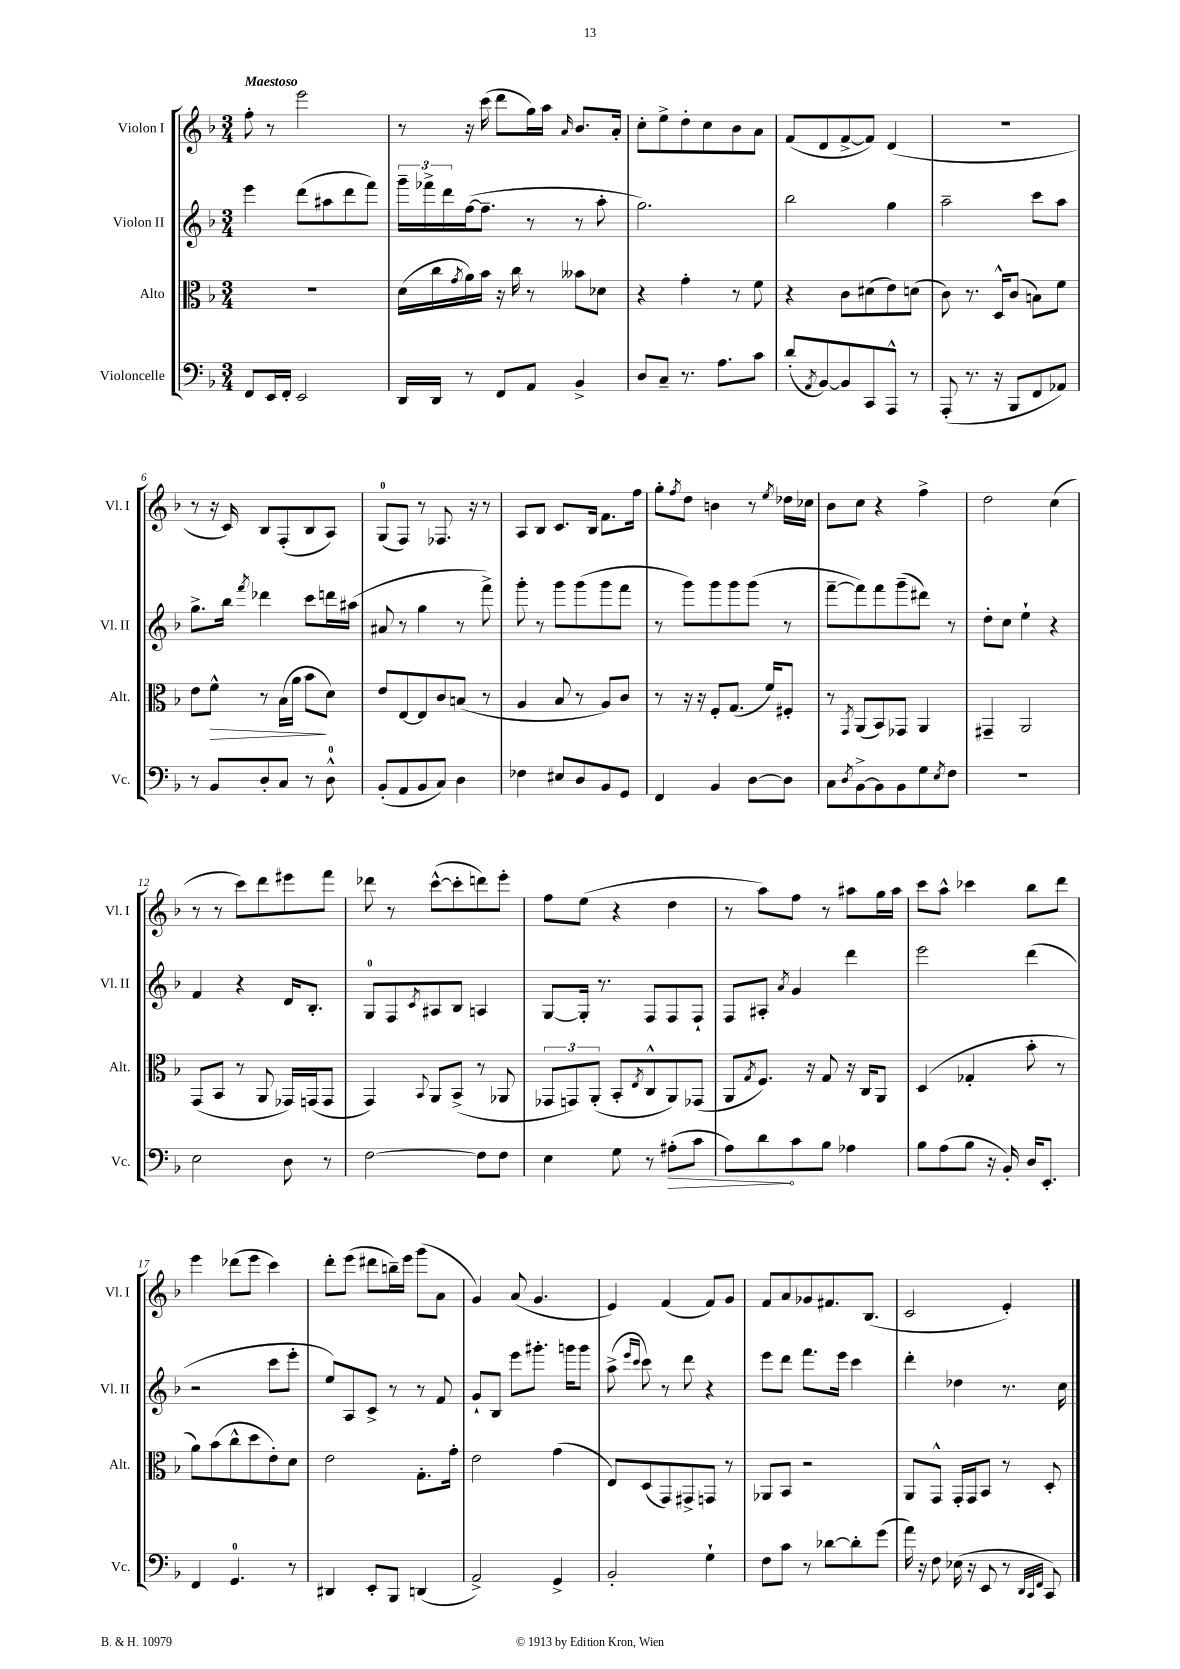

**kern	**dynam	**kern	**dynam	**kern	**kern
*part4	*part4	*part3	*part3	*part2	*part1
*staff4	*staff4	*staff3	*staff3	*staff2	*staff1
*I"Violoncelle	*	*I"Alto	*	*I"Violon II	*I"Violon I
*I'Vc.	*	*I'Alt.	*	*I'Vl. II	*I'Vl. I
*clefF4	*	*clefC3	*	*clefG2	*clefG2
*k[b-]	*	*k[b-]	*	*k[b-]	*k[b-]
*M3/4	*	*M3/4	*	*M3/4	*M3/4
=1	=1	=1	=1	=1	=1
!	!	!	!	!	!LO:TX:a:B:t=Maestoso
8FF/L	.	2.r	.	4eee\	8ff'\
16EE/L	.	.	.	.	8r
16FF'/JJ	.	.	.	.	.
2EE/	.	.	.	(8ddd\L	2eee\
.	.	.	.	8aa#X\	.
.	.	.	.	8ddd\	.
.	.	.	.	8fff\J)	.
=2	=2	=2	=2	=2	=2
16DD/LL	.	(16d\LL	.	24ggg~\LL	8r
.	.	.	.	24fff-X^\	.
16DD/JJ	.	16cc\	.	.	.
.	.	.	.	24ddd\	.
.	.	8qg/	.	.	.
8r	.	16a\)	.	([16ff\J	16r
.	.	16b-\JJ	.	8.ff~\J]	(16ccc\
8FF/L	.	16r	.	.	8ddd\L
.	.	16cc\	.	.	.
8AA/J	.	8r	.	8r	16gg\L)
.	.	.	.	.	16aa\JJ
.	.	.	.	.	16qqa/
4BB-^/	.	8b--X\L	.	8r	8.b-/L
.	.	8d-X\J	.	8aa'\	.
.	.	.	.	.	16a'/Jk
=3	=3	=3	=3	=3	=3
8D/L	.	4r	.	2.gg\)	8cc'\L
8C~/J	.	.	.	.	8ee^\
8.r	.	4g'\	.	.	8dd'\
.	.	.	.	.	8cc\
8.A\L	.	.	.	.	.
.	.	8r	.	.	8b-\
8c\J	.	8f\	.	.	8a\J
=4	=4	=4	=4	=4	=4
(8d'/L	.	4r	.	2bb-\	(8f/L
8qAA/	.	.	.	.	.
[8BB-/)	.	.	.	.	8d/
8BB-/]	.	8c\L	.	.	[8f^/
8CC/	.	(8d#X\	.	.	8f/J])
8AAA^^/J	.	8e\)	.	4gg\	(4d/
8r	.	(8dn\J	.	.	.
=5	=5	=5	=5	=5	=5
(8AAA'/	.	8c\)	.	2aa~\	2.r
8.r	.	8.r	.	.	.
16r	.	16D^^/KL	.	.	.
8BBB-/L	.	(8c/J	.	.	.
8FF/	.	8Bn\L)	.	8ccc\L	.
8AA-X/J)	.	8f\J	.	8aa\J	.
!!LO:LB:g=z
=6	=6	=6	=6	=6	=6
8r	.	8e\L	.	8.gg^\L	8r
!	!	!	!LO:HP:b	!	!
8BB-/L	.	8f^^\J	>	.	16r
.	.	.	.	16bb-\Jk	16c/)
.	.	.	.	8qfff/	.
8D'/	.	8r	.	4ddd-X\	8B-/L
8C/J	.	(16B-\LL	.	.	(8F'/
.	.	16a\JJ	.	.	.
8r	.	8b-\L	.	8ccc\L	8B-/
8D^^\	.	8d\J)	]	16dddn\L	8A/J)
.	.	.	.	(16aa#X\JJ	.
=7	=7	=7	=7	=7	=7
(8BB-'/L	.	8e/L	.	8a#X/	(8G/L
8AA/	.	[8E/	.	8r	8F/J)
8BB-/	.	8E/]	.	4gg\	8r
8C/J)	.	8c/	.	.	8.F-X/
4D\	.	(8Bn/J	.	8r	.
.	.	.	.	.	16r
.	.	8r	.	8fff^\)	8r
=8	=8	=8	=8	=8	=8
4F-X\	.	4A/	.	8ggg'\	8A/L
.	.	.	.	8r	8B-/J
8E#X/L	.	8B-/	.	8ggg\L	8.c/L
8D/	.	8r	.	(8ggg\	.
.	.	.	.	.	16B-/Jk
8BB-/	.	8A/L)	.	8ggg\	8.f\L
8GG/J	.	8c/J	.	8fff\J	.
.	.	.	.	.	16ff\Jk
=9	=9	=9	=9	=9	=9
4FF/	.	8r	.	8r	8gg'\L
.	.	.	.	.	8qff/
.	.	16r	.	8ggg\L)	8dd\J
.	.	16r	.	.	.
4BB-/	.	8F'/L	.	8ggg\	4bn\
.	.	(8.G/J	.	8ggg\	.
[8D\L	.	.	.	(8ggg\J	8r
.	.	16f/KL)	.	.	.
.	.	.	.	.	8qee/
8D\J]	.	8F#X'/J	.	8r	16dd-X\LL
.	.	.	.	.	16cc-X\JJ
=10	=10	=10	=10	=10	=10
8C\L	.	8r	.	[8fff~\L	8b-\L
8qD/	.	8qGG/	.	.	.
[8BB-^\	.	(8AA/L	.	8fff\])	8cc\J
8BB-\]	.	8BB-/)	.	8fff\	4r
8BB-\	.	8GG-X/J	.	(8ggg~\	.
8G\	.	4AA/	.	8ddd#X\J)	4ff^\
8qE/	.	.	.	.	.
8F\J	.	.	.	8r	.
=11	=11	=11	=11	=11	=11
2.r	.	4GG#X~/	.	8dd'\L	2dd\
.	.	.	.	8cc\J	.
.	.	2AA/	.	4ee`\	.
.	.	.	.	4r	(4cc\
!!LO:LB:g=z
=12	=12	=12	=12	=12	=12
2E\	.	(8GG/L	.	4f/	8r
.	.	8BB-/J	.	.	8r
.	.	8r	.	4r	8ccc\L)
.	.	8AA/	.	.	8ddd\
8D\	.	16GG-X/LL)	.	16d/KL	8eee#X\
.	.	(16GGn/J	.	8.B-'/J	.
8r	.	8GG/J	.	.	8fff\J
=13	=13	=13	=13	=13	=13
[2F\	.	4GG/)	.	8G/L	8ddd-X\
.	.	.	.	8F/	8r
.	.	8qqBB-/	.	8qc/	.
.	.	8AA/L	.	8A#X/	([8ccc^^\L
.	.	(8BB-^/J	.	8B-/J	8ccc'\]
8F\L]	.	8r	.	4An/	8dddn\)
8F\J	.	8AA-X/	.	.	8eee'\J
=14	=14	=14	=14	=14	=14
4E\	.	12GG-X/L	.	[8G/L	8ff\L
.	.	12GGn/)	.	.	.
.	.	.	.	16G'/Jk]	(8ee\J
.	.	(12AA'/J	.	.	.
.	.	.	.	8.r	.
8G\	.	8BB-'/L	.	.	4r
.	.	8qE/	.	.	.
8r	.	8C^^/	.	8F/L	.
!	!LO:HP:b	!	!	!	!
(8A#X'\L	>	8AA/)	.	8F/	4dd\
8c\J	.	(8GG-X/J	.	8F`/J	.
=15	=15	=15	=15	=15	=15
8A\L)	.	8AA/L	.	8F/L	8r
.	.	8qG/	.	.	.
8d\	.	8.F/J)	.	8A#X'/J	8aa\L)
.	.	.	.	8qa/	.
8c\	]	.	.	4g/	8ff\J
.	.	16r	.	.	.
8B-\J	.	8G/	.	.	8r
4A-X\	.	16r	.	4ddd\	8aa#X\L
.	.	16C/KL	.	.	.
.	.	8AA/J	.	.	16gg\L
.	.	.	.	.	16aa#\JJ
=16	=16	=16	=16	=16	=16
8B-\L	.	(4D/	.	2eee\	8ccc\L
(8A\	.	.	.	.	8aa^^\J
8B-\J	.	4G-X'/	.	.	4ccc-X\
16r	.	.	.	.	.
16BB-'/)	.	.	.	.	.
16D/KL	.	8b-'\	.	(4ddd\	8bb-\L
8.EE'/J	.	.	.	.	.
.	.	8r	.	.	8ddd\J
!!LO:LB:g=z
=17	=17	=17	=17	=17	=17
4FF/	.	8a\L)	.	2r	4eee\
.	.	(8b-\	.	.	.
4.GG/	.	8cc^^\	.	.	(8ddd-X\L
.	.	8dd\	.	.	8eee\J
.	.	8e'\)	.	8ccc\L	4ccc\)
8r	.	8d\J	.	8eee'\J	.
=18	=18	=18	=18	=18	=18
4DD#X/	.	2e\	.	8ee/L)	8ddd'\L
.	.	.	.	8A/	(8eee\J
8EE'/L	.	.	.	8c^/J	8ddd#X\L
8BBB-/J	.	.	.	8r	16bbn~\L)
.	.	.	.	.	16eee\JJ
(4DDn/	.	8.G'\L	.	8r	(8ggg\L
.	.	.	.	8f/	8a\J
.	.	16g'\Jk	.	.	.
=19	=19	=19	=19	=19	=19
2AA^/)	.	2e\	.	8g`/L	4g/)
.	.	.	.	8B-/J	.
.	.	.	.	8eee\L	(8a/
.	.	.	.	8.ggg#X'\J	4.g/
4GG^/	.	(4g\	.	.	.
.	.	.	.	16gggn\KL	.
.	.	.	.	8ggg\J	.
=20	=20	=20	=20	=20	=20
2BB-'/	.	8E/L)	.	(8aa^\	4e/)
.	.	.	.	16qqeee/LL	.
.	.	.	.	16qqccc/JJ	.
.	.	(8D/	.	8ccc\)	.
.	.	8GG/)	.	8r	(4f/
.	.	8GG#X^/	.	8ddd\	.
4G`\	.	8GGn/J	.	4r	8f/L)
.	.	8r	.	.	8g/J
=21	=21	=21	=21	=21	=21
8F\L	.	8AA-X/L	.	8eee\L	8f/L
8c\J	.	8BB-/J	.	8ddd\J	8a/
8r	.	2r	.	8.fff\L	8g-X/
[8d-X\L	.	.	.	.	8.f#X/
.	.	.	.	16eee\Jk	.
8d-'\]	.	.	.	4ccc\	.
.	.	.	.	.	(8.B-/J
(8g\J	.	.	.	.	.
=22	=22	=22	=22	=22	=22
16a\)	.	8AA/L	.	4ddd'\	2c/
16r	.	.	.	.	.
8F\	.	8GG^^/J	.	.	.
(16E-X\	.	16GG'/LL	.	4dd-X\	.
16r	.	16GG/J	.	.	.
8EE/	.	8BB-/J	.	.	.
8r	.	8r	.	8.r	4e'/)
32qqDD/LLL	.	.	.	.	.
32qqCC/	.	.	.	.	.
32qqFF/JJJ	.	.	.	.	.
8CC/)	.	8D'/	.	.	.
.	.	.	.	16cc\	.
==	==	==	==	==	==
*-	*-	*-	*-	*-	*-
